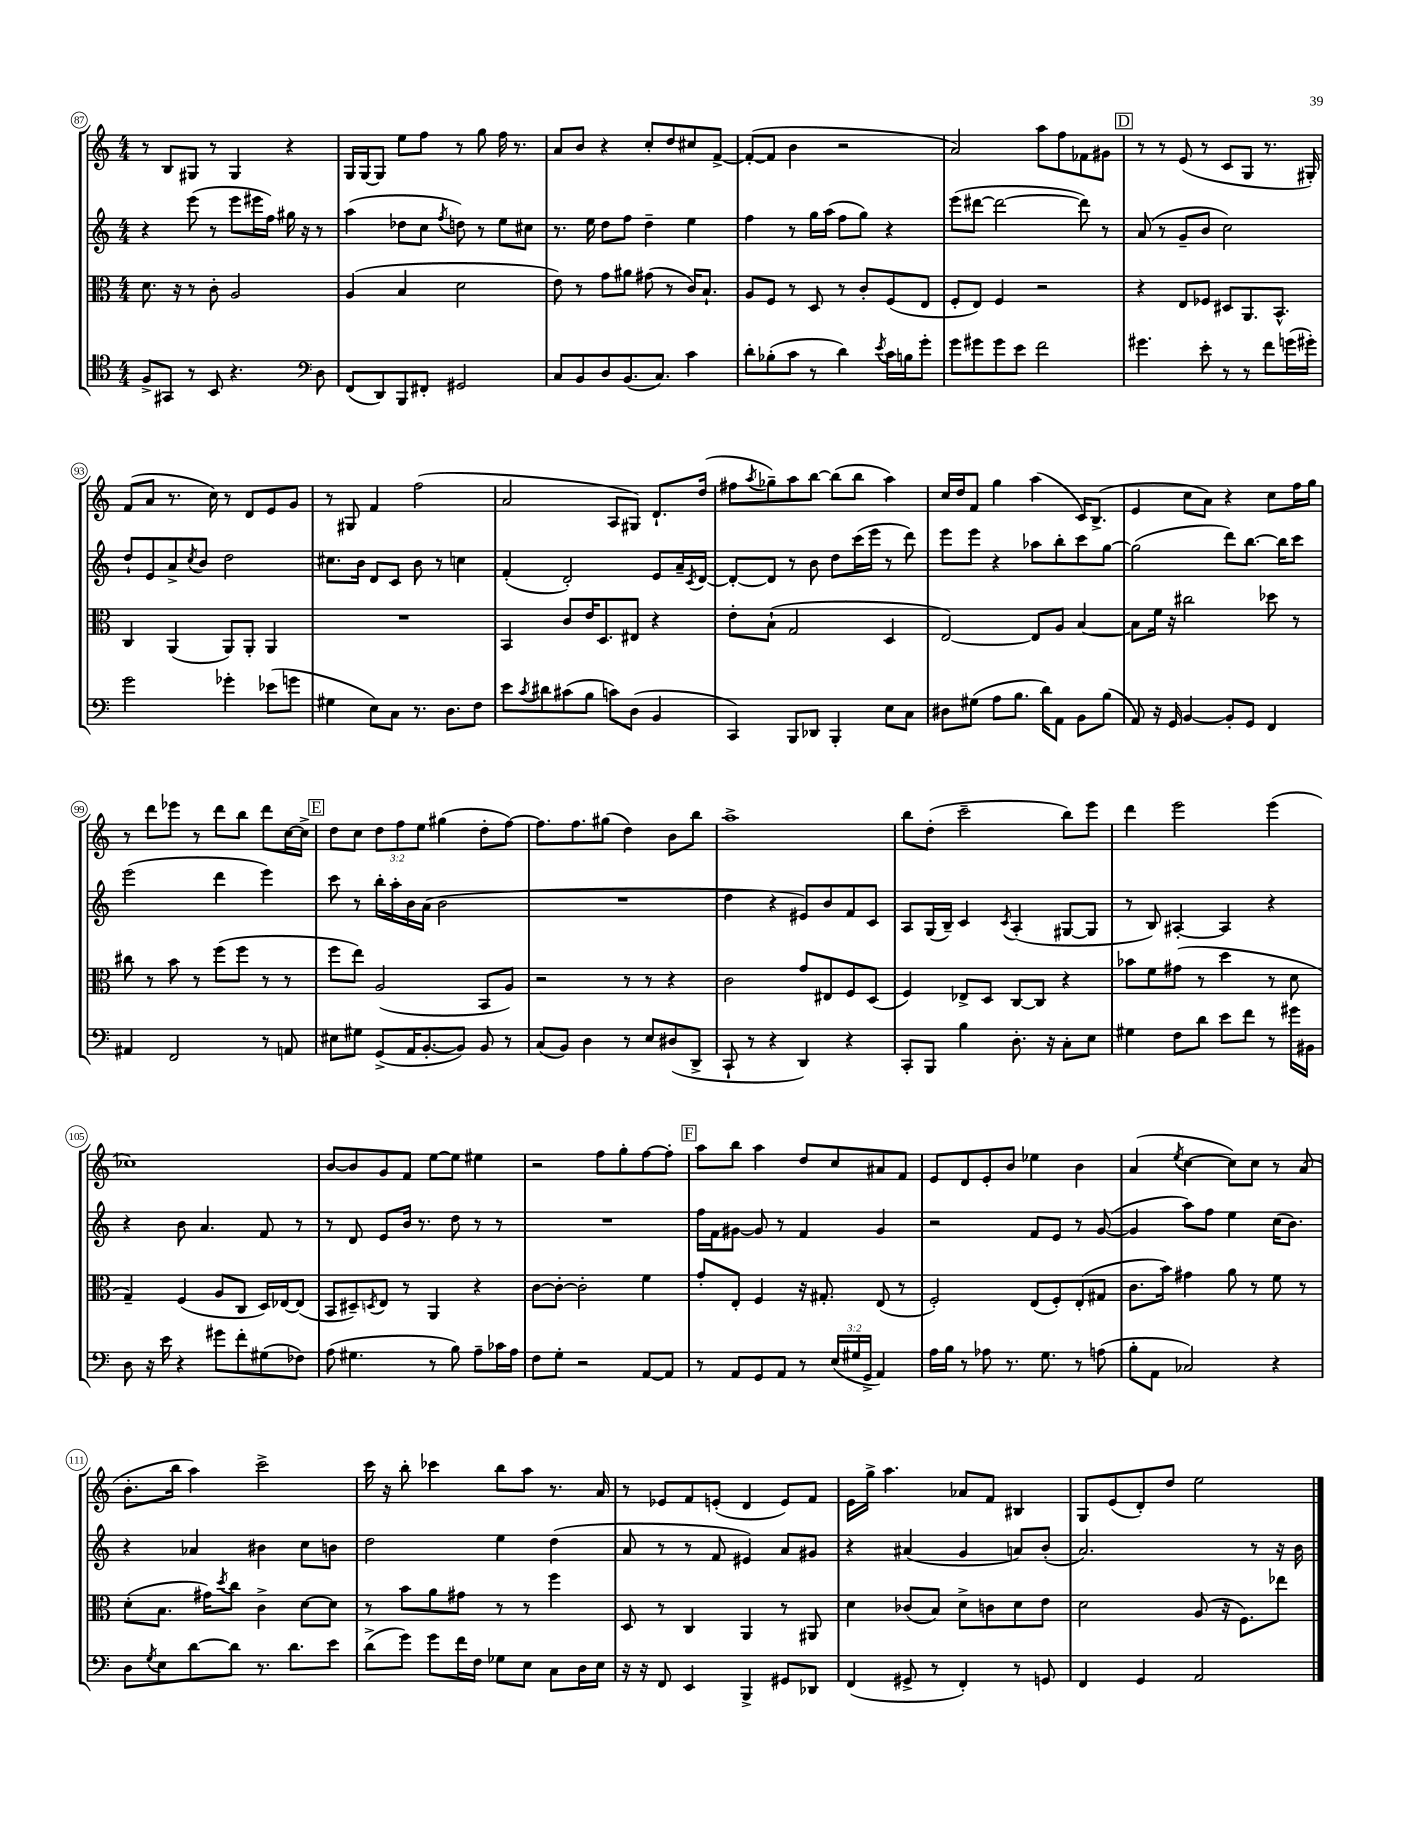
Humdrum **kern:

**kern	**kern	**kern	**kern
*staff4	*staff3	*staff2	*staff1
*clefC4	*clefC3	*clefG2	*clefG2
*k[]	*k[]	*k[]	*k[]
*M4/4	*M4/4	*M4/4	*M4/4
8F^	8.d	4r	8r
8GG#	.	.	8B
.	16r	.	.
8r	8r	(8eee	8G#
8BB	8c'	8r	8r
4.r	2A	8eee	4G#
.	.	16eee#	.
.	.	16ff)	.
.	.	16gg#	4r
.	.	16r	.
*clefF4	*	*	*
8D	.	8r	.
=	=	=	=
(8FF	(4A	(4aa	16G
.	.	.	[16G
8DD)	.	.	8G]
8BBB	4B	8dd-	8ee
8FF#'	.	8cc	8ff
.	.	8qff	.
2GG#	2d	8dd)	8r
.	.	8r	8gg
.	.	8ee	16ff
.	.	.	8.r
.	.	8cc#	.
=	=	=	=
8C	8e)	8.r	8a
8BB	8r	.	8b
.	.	16ee	.
8D	8g	8dd	4r
(8.BB	8a#	8ff	.
.	(8g#	4dd~	8cc'
8.C)	.	.	.
.	8r	.	8dd
4c	16c)	4ee	8cc#
.	8.B`	.	.
.	.	.	[8f^
=	=	=	=
8d'	8A	4ff	(8f'_
(8B-'	8F	.	8f]
8c	8r	8r	4b
8r	8D	16gg	.
.	.	(16aa	.
4d)	8r	8ff	2r
.	8c'	8gg)	.
8qe	.	.	.
16c	(8F	4r	.
16B	.	.	.
8g'	8E	.	.
=	=	=	=
8g	8F'	(8eee	2a)
8g#	8E)	[8ddd#	.
8g#	4F	2ddd#_	.
8e	.	.	.
2f	2r	.	8aa
.	.	.	8ff
.	.	8ddd#])	8f-
.	.	8r	8g#
=	=	=	=
4.g#	4r	(8a	8r
.	.	8r	8r
.	8E	8g~	(8e
8e'	8F-	8b	8r
8r	8D#	2cc)	8c
8r	8.AA	.	8G
8f	.	.	8.r
.	8.BB^^	.	.
(16g	.	.	.
16g#')	.	.	16G#')
=	=	=	=
2g	4C	8dd`	(8f
.	.	8e	8a
.	(4AA	8a^	8.r
.	.	8qcc	.
.	.	8b	.
.	.	.	16cc)
4g-'	8AA)	2dd	8r
.	8AA'	.	8d
(8e-	4AA	.	8e
8g	.	.	8g
=	=	=	=
4G#	1r	8.cc#	8r
.	.	.	8G#
.	.	16b	.
8E)	.	8d	4f
8C	.	8c	.
8.r	.	8b	(2ff
.	.	8r	.
8.D	.	.	.
.	.	4cc	.
8F	.	.	.
=	=	=	=
8e	4BB	(4f'	2a
8qc	.	.	.
8d#	.	.	.
(8c#	8c	2d')	.
8B	16e	.	.
.	8.D	.	.
8c)	.	.	8A
(8D	8E#	.	8G#)
4BB	4r	8e	8.d`
.	.	16a~	.
.	.	8qc	.
.	.	[16d	(16dd
=	=	=	=
4CC)	8e'	8d'_	8ff#
.	.	.	8qaa
.	(8B`	8d]	8gg-~)
8BBB	2G	8r	8aa
8DD-	.	8b	[8bb
4BBB'	.	8dd	(8bb]
.	.	(16ccc	8bb
.	.	16eee	.
8E	4D	8r	4aa)
8C	.	8ddd)	.
=	=	=	=
8D#	[2E)	8eee	16cc
.	.	.	16dd
(8G#	.	8eee	8f
8A	.	4r	4gg
8.B	.	.	.
.	8E]	8aa-	(4aa
16d)	.	.	.
8AA	8A	8bb'	.
8BB	[4B	8ccc	16c)
.	.	.	(8.B^
(8B	.	[8gg	.
=	=	=	=
8AA)	8B]	(2gg]	4e
16r	16f	.	.
16GG	16r	.	.
[4BB	2cc#	.	8cc
.	.	.	8a)
8BB']	.	8ddd)	4r
8GG	.	[8.bb	.
4FF	8dd-	.	8cc
.	.	16bb]	.
.	8r	8ccc	16ff
.	.	.	16gg
=	=	=	=
4AA#	8cc#	(2eee	8r
.	8r	.	8ddd
2FF	8b	.	8eee-
.	8r	.	8r
.	(8ff	4ddd	8ddd
.	8ff	.	8bb
8r	8r	4eee)	8ddd
8AA	8r	.	[16cc
.	.	.	16cc^]
=	=	=	=
8E#	8ff	8ccc	8dd
8G#	8ee)	8r	8cc
(8GG^	(2A	16bb'	12dd
.	.	16aa'	.
.	.	.	12ff
16AA	.	16b	.
.	.	.	12ee
[8.BB'	.	(16a	.
.	.	2b	(4gg#
8BB])	.	.	.
8BB	8BB	.	8dd'
8r	8A)	.	[8ff)
=	=	=	=
(8C	2r	1r	8.ff]
8BB)	.	.	.
.	.	.	8.ff
4D	.	.	.
.	.	.	(8gg#
8r	8r	.	4dd)
8E	8r	.	.
(8D#	4r	.	8b
8DD^	.	.	8bb
=	=	=	=
8CC`	2c	4dd	1aa^
8r	.	.	.
4r	.	4r	.
4DD)	8g	8e#)	.
.	8E#	8b	.
4r	8F	8f	.
.	(8D	8c	.
=	=	=	=
8CC'	4F)	8A	8bb
8BBB	.	(16G	(8dd'
.	.	16B~)	.
4B	8E-^	4c	2ccc~
.	8D	.	.
.	.	8qc	.
8.D'	[8C	(4A'	.
.	8C]	.	.
16r	.	.	.
8C'	4r	[8G#	8bb)
8E	.	8G#]	8eee
=	=	=	=
4G#	8b-	8r	4ddd
.	8f	8B)	.
8F	(8g#	[4A#'	2eee
8d	8r	.	.
8e	4dd	4A#]	.
8f	.	.	.
8r	8r	4r	(4eee
16g#	8d	.	.
16BB#	.	.	.
=	=	=	=
8D	4G~)	4r	1cc-)
16r	.	.	.
16e	.	.	.
4r	(4F	8b	.
.	.	4.a	.
8g#	8A	.	.
8f'	8C	.	.
(8G#	16D)	8f	.
.	[16E-	.	.
8F-)	(8E-]	8r	.
=	=	=	=
(8A	8BB	8r	[8b
4.G#	8D#~)	8d	8b]
.	8qD	.	.
.	8E	8e	8g
.	8r	16b	8f
.	.	8.r	.
8r	4AA	.	[8ee
8B)	.	8dd	8ee]
8A~	4r	8r	4ee#
16c-	.	8r	.
16A	.	.	.
=	=	=	=
8F	[8c	1r	2r
8G'	8c'_	.	.
2r	2c']	.	.
.	.	.	8ff
.	.	.	8gg'
[8AA	4f	.	[8ff
8AA]	.	.	8ff']
=	=	=	=
8r	8g'	16ff	8aa
.	.	16f	.
8AA	8E'	[8g#	8bb
8GG	4F	8g#]	4aa
8AA	.	8r	.
8r	16r	4f	8dd
.	8.G#'	.	.
(24E	.	.	8cc
24G#	.	.	.
24GG^	.	.	.
4AA)	(8E	4g#	8a#
.	8r	.	8f
=	=	=	=
16A	2F')	2r	8e
16B	.	.	.
8r	.	.	8d
8A-	.	.	8e'
8.r	.	.	8b
.	(8E	8f	4ee-
8.G	.	.	.
.	8F')	8e	.
8r	(8E'	8r	4b
(8A	8G#	([8g	.
=	=	=	=
8B'	8.c	4g]	(4a
8AA	.	.	.
.	16b)	.	.
.	.	.	8qee
2C-)	4g#	8aa)	[4cc
.	.	8ff	.
.	8a	4ee	8cc])
.	8r	.	8cc
4r	8f	(16cc	8r
.	.	8.b)	.
.	8r	.	(8a
=	=	=	=
8D	(8d'	4r	8.b'
8qG	.	.	.
8E	8.B	.	.
.	.	.	16bb
[8d	.	4a-	4aa)
.	16g#)	.	.
.	8qdd	.	.
8d]	8cc	.	.
8.r	4c^	4b#	2ccc^
8.d	.	.	.
.	[8d	8cc	.
8e	8d]	8b	.
=	=	=	=
(8d^	8r	2dd	16ccc
.	.	.	16r
8g)	8b	.	8bb'
8g	8a	.	4ccc-
16f	8g#	.	.
16F	.	.	.
8G-	8r	4ee	8bb
8E	8r	.	8aa
8C	4ff	(4dd	8.r
16D	.	.	.
16E	.	.	16a
=	=	=	=
16r	8D	8a	8r
16r	.	.	.
8FF	8r	8r	8e-
4EE	4C	8r	8f
.	.	8f	(8e'
4BBB^	4AA	4e#)	4d
8GG#	8r	8a	8e)
8DD-	8AA#	8g#	8f
=	=	=	=
(4FF	4d	4r	16e
.	.	.	16gg^
.	.	.	4.aa
8GG#^	(8c-	(4a#	.
8r	8B)	.	.
4FF')	8d^	4g	8a-
.	8c	.	8f
8r	8d	8a)	4B#
8GG	8e	(8b'	.
=	=	=	=
4FF	2d	2.a)	8G
.	.	.	(8e
4GG	.	.	8d')
.	.	.	8dd
2AA	(8A	.	2ee
.	16r	.	.
.	8.F)	.	.
.	.	8r	.
.	8ee-	16r	.
.	.	16b	.
==	==	==	==
*-	*-	*-	*-
